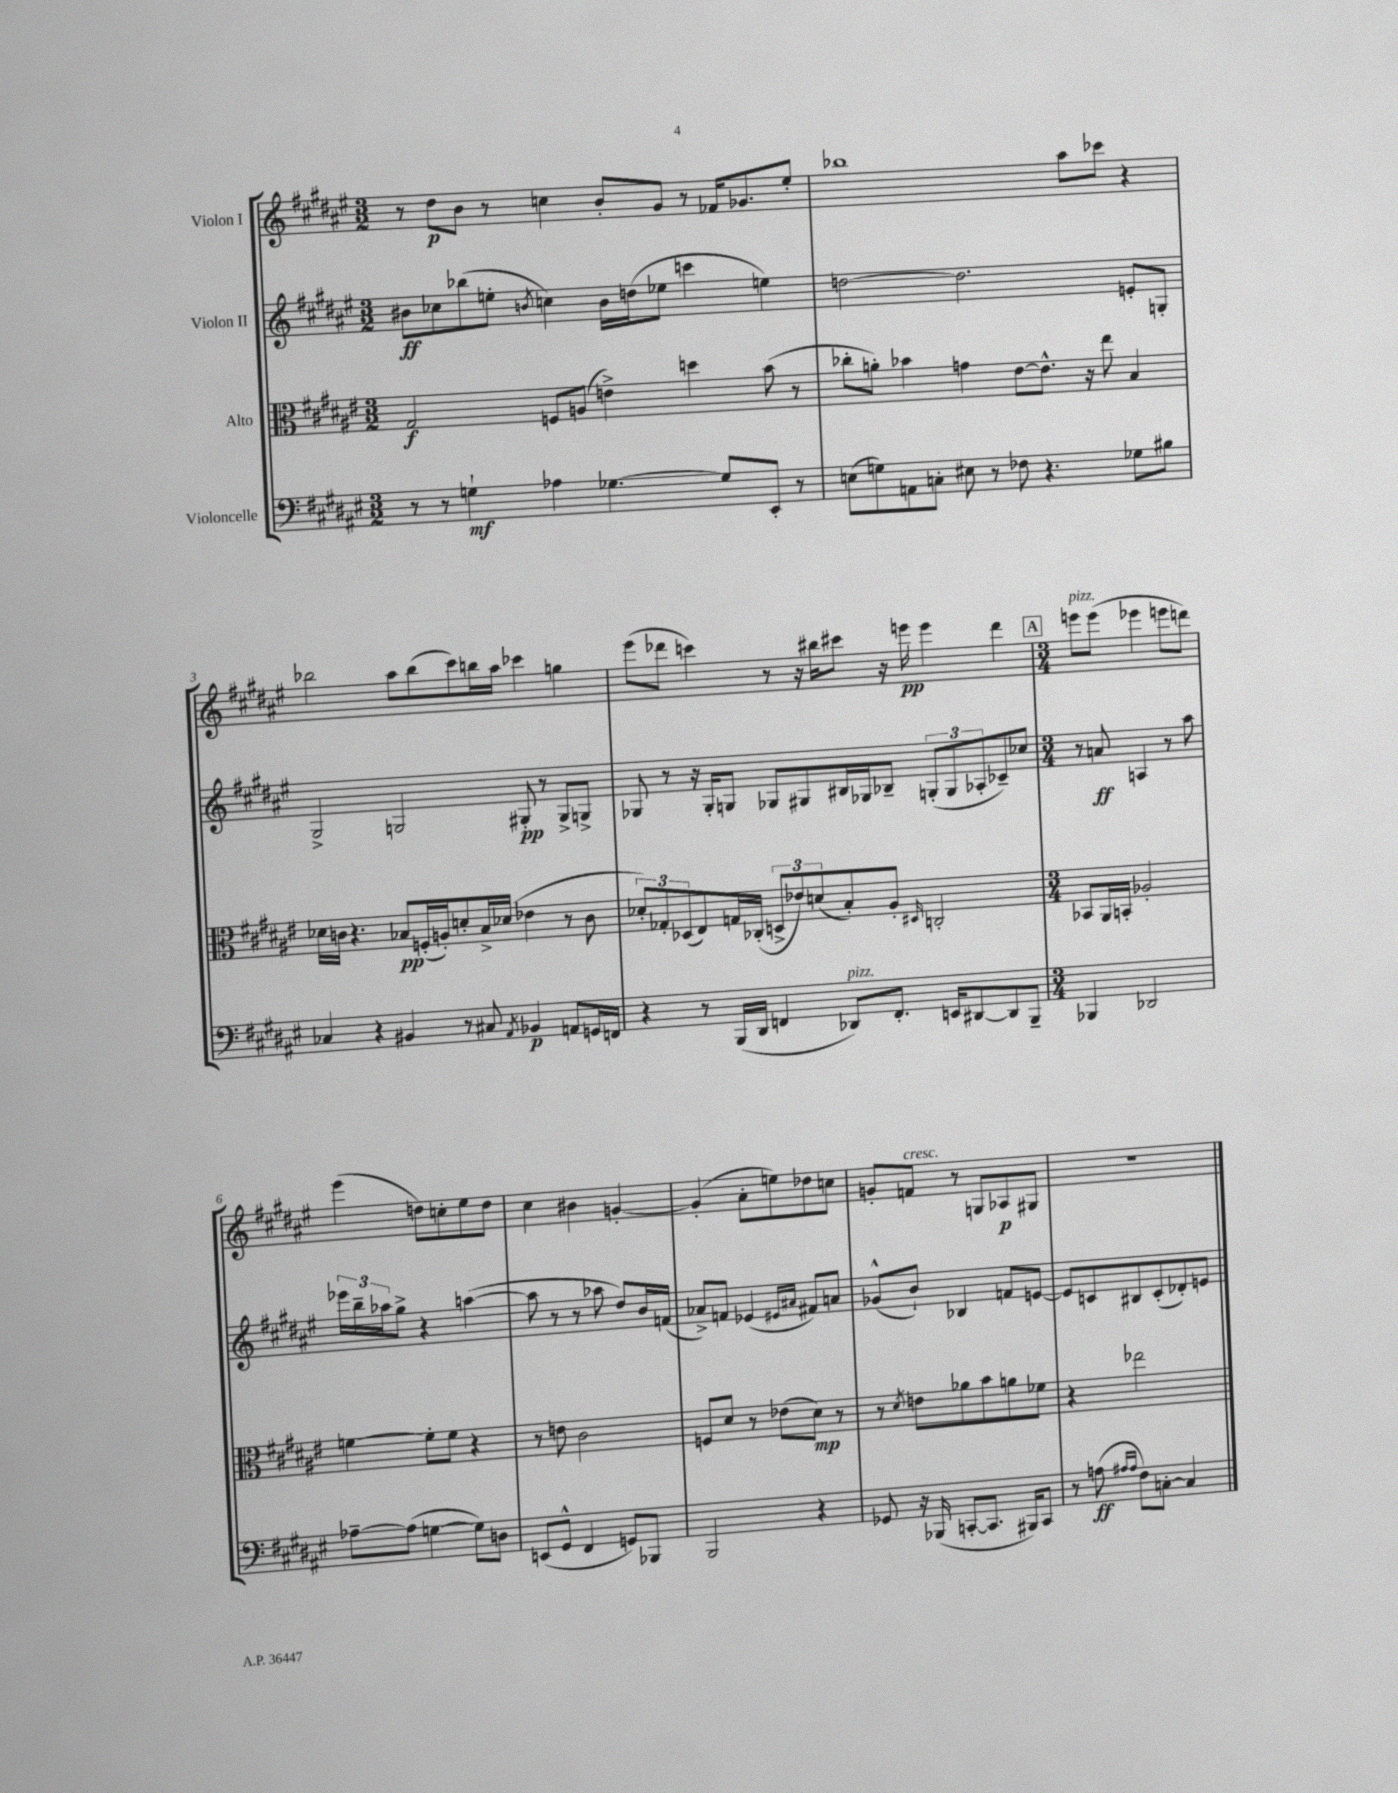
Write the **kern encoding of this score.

**kern	**dynam	**kern	**dynam	**kern	**dynam	**kern	**dynam
*part4	*part4	*part3	*part3	*part2	*part2	*part1	*part1
*staff4	*staff4	*staff3	*staff3	*staff2	*staff2	*staff1	*staff1
*I"Violoncelle	*	*I"Alto	*	*I"Violon II	*	*I"Violon I	*
*clefF4	*	*clefC3	*	*clefG2	*	*clefG2	*
*k[f#c#g#d#a#e#]	*	*k[f#c#g#d#a#e#]	*	*k[f#c#g#d#a#e#]	*	*k[f#c#g#d#a#e#]	*
*M3/2	*	*M3/2	*	*M3/2	*	*M3/2	*
=1	=1	=1	=1	=1	=1	=1	=1
8r	.	2G#/	f	8b#X\L	ff	8r	.
8r	.	.	.	8cc-X\	.	8dd#\L	p
4Gn`\	mf	.	.	(8bb-X\	.	8b\J	.
.	.	.	.	8een'\J	.	8r	.
.	.	.	.	8qbn/	.	.	.
4A-X\	.	8Fn/L	.	4ccn\)	.	4ccn\	.
.	.	(8An/J	.	.	.	.	.
[4.G-X\	.	4en^\)	.	16b\LL	.	8b'/L	.
.	.	.	.	(16ddn\J	.	.	.
.	.	.	.	8ee-X\J	.	8g#/J	.
.	.	4ddn\	.	4cccn\	.	8r	.
8G-/L]	.	.	.	.	.	16f-X/KL	.
.	.	.	.	.	.	8.g-X/	.
8EE#'/J	.	(8b\	.	4een\)	.	.	.
8r	.	8r	.	.	.	8ee#'/J	.
=2	=2	=2	=2	=2	=2	=2	=2
(8En\L	.	8cc-X'\L	.	[2ddn\	.	1bb-X	.
8Gn\)	.	8an'\J)	.	.	.	.	.
8AAn\	.	4b-X\	.	.	.	.	.
8Cn'\J	.	.	.	.	.	.	.
8E#X\	.	4gn\	.	2.dd\]	.	.	.
8r	.	.	.	.	.	.	.
8F-X\	.	[8e#\L	.	.	.	.	.
4.r	.	8.e#^^\J]	.	.	.	.	.
.	.	.	.	.	.	8aa#\L	.
.	.	16r	.	.	.	.	.
.	.	8ee#\	.	.	.	8ccc-X\J	.
8G-X\L	.	4B/	.	8en'/L	.	4r	.
8B#X\J	.	.	.	8Gn'/J	.	.	.
!!LO:LB:g=z
=3	=3	=3	=3	=3	=3	=3	=3
4C-X/	.	16d-X\LL	.	2G#^/	.	2bb-X\	.
.	.	16cn\JJ	.	.	.	.	.
.	.	4.r	.	.	.	.	.
4r	.	.	.	.	.	.	.
4BB#X/	.	8B-X/L	pp	2Gn/	.	8aa#\L	.
.	.	(16Fn'/L	.	.	.	(8bb-\	.
.	.	16An'/J)	.	.	.	.	.
8r	.	8dn'/	.	.	.	8ccc#\)	.
8C#X/	.	16B-^/L	.	.	.	16bbn\L	.
.	.	(16d-X/JJ	.	.	.	16aa#\JJ	.
8qAA#/	.	.	.	.	.	.	.
4BB-X/	p	4e-X\	.	8G#X'/	pp	4ccc-X\	.
.	.	.	.	8r	.	.	.
8AAn/L	.	8r	.	8G#^/L	.	4ggn\	.
16GGn/L	.	8c\	.	8Gn^/J	.	.	.
16FFn/JJ	.	.	.	.	.	.	.
=4	=4	=4	=4	=4	=4	=4	=4
4r	.	12d-X'/L)	.	8G-X/	.	(8eee#\L	.
.	.	12G-X'/	.	.	.	.	.
.	.	.	.	8r	.	8ddd-X\J	.
.	.	(12D-X/	.	.	.	.	.
8r	.	8E#/)	.	16r	.	4cccn\)	.
.	.	.	.	16G-'/KL	.	.	.
(16BBB/LL	.	16Gn/L	.	8Gn/J	.	.	.
16DD#/JJ	.	(16C-X'/JJ	.	.	.	.	.
4FFn/	.	12Dn^/L	.	8G-X/L	.	8r	.
.	.	12e-X/)	.	.	.	.	.
.	.	.	.	8G#X/	.	16r	.
.	.	(12dn/	.	.	.	.	.
.	.	.	.	.	.	16bb#X\KL	.
!LO:TX:a:i:t=pizz.	!	!	!	!	!	!	!
8DD-X/L)	.	8B'/)	.	16B#X/L	.	8ccc#X\J	.
.	.	.	.	16G-X/J	.	.	.
8.FF'/J	.	8A#'/J	.	8B-X~/J	.	16r	.
.	.	.	.	.	.	16eeen\	pp
.	.	16qqD#X/	.	.	.	.	.
.	.	2Cn'/	.	(12Gn'/L	.	4eee\	.
16EEn/KL	.	.	.	.	.	.	.
.	.	.	.	12G/	.	.	.
[8DD#X/	.	.	.	.	.	.	.
.	.	.	.	12A-X'/	.	.	.
8DD#/]	.	.	.	8c-X~/)	.	4ddd-\	.
8BBB~/J	.	.	.	8cc-X/J	.	.	.
!!LO:REH:place=s1:t=A
=5	=5	=5	=5	=5	=5	=5	=5
*M3/4	*	*M3/4	*	*M3/4	*	*M3/4	*
!	!	!	!	!	!	!LO:TX:a:i:t=pizz.	!
4BBB-X/	.	8BB-X/L	.	8r	.	8eeen\L	.
.	.	16AA#/L	.	8an/	ff	(8eee\J	.
.	.	16BBn'/JJ	.	.	.	.	.
2DD-X/	.	2A-X'/	.	4An/	.	4eee-X\	.
.	.	.	.	8r	.	8eeen\L	.
.	.	.	.	8aa#\	.	8dddn\J)	.
!!LO:LB:g=z
=6	=6	=6	=6	=6	=6	=6	=6
[8A-X~\L	.	[4fn\	.	24eee-X\LL	.	(4eee#\	.
.	.	.	.	24bb~\	.	.	.
.	.	.	.	24aa-X\J	.	.	.
(8A-\J]	.	.	.	8gg#^\J	.	.	.
[4Gn\	.	8f'\L]	.	4r	.	8ddn\L)	.
.	.	8f\J	.	.	.	8ccn'\	.
8G\L])	.	4r	.	([4aan\	.	8ee#\	.
8Dn\J	.	.	.	.	.	8dd\J	.
=7	=7	=7	=7	=7	=7	=7	=7
(8EEn/L	.	8r	.	8aa\]	.	4cc#\	.
8GG#^^/J	.	8en\	.	8r	.	.	.
4FF#/	.	2c#\	.	8r	.	4b#X\	.
.	.	.	.	8aa-X\	.	.	.
8GGn/L)	.	.	.	8dd#/L)	.	[4gn'/	.
8BBB-X/J	.	.	.	16b/L	.	.	.
.	.	.	.	(16fn/JJ	.	.	.
=8	=8	=8	=8	=8	=8	=8	=8
2BBB/	.	8Fn/L	.	8a-X^/L)	.	(4g'/]	.
.	.	8d#/J	.	8fn/J	.	.	.
.	.	8r	.	(4e-X/	.	8a#'\L	.
.	.	(8e-X\L	.	.	.	8een\)	.
.	.	.	.	16qqe#X/LL	.	.	.
.	.	.	.	16qqa#X/JJ	.	.	.
4r	.	8d#\J)	mp	8f#X/L)	.	8dd-X\	.
.	.	8r	.	8an/J	.	8ccn\J	.
=9	=9	=9	=9	=9	=9	=9	=9
8GG-X/	.	8r	.	(8g-X^^/L	.	8gn'/L	.
.	.	8qd#/	.	.	.	.	.
!	!	!	!	!	!	!LO:TX:a:i:t=cresc.	!
16r	.	8en\L	.	8b`/J)	.	8fn/J	.
(16BBB-X/	.	.	.	.	.	.	.
[8CCn'/L	.	8a-X\	.	4B-X/	.	8r	.
8.CC/J]	.	8b\	.	.	.	8Gn/L	.
.	.	8an\	.	8fn/L	.	8A-X/	p
16BBB#X/KL)	.	.	.	.	.	.	.
8CC/J	.	8f-X\J	.	[8en/J	.	8G#X/J	.
=10	=10	=10	=10	=10	=10	=10	=10
8r	.	4r	.	8e/L]	.	2.r	.
(8An\	ff	.	.	8cn/	.	.	.
16qqA#X/LL	.	.	.	.	.	.	.
16qqA#/JJ	.	.	.	.	.	.	.
8F#\L)	.	2ee-X\	.	8B#X/	.	.	.
[8Cn'\J	.	.	.	(8c'/	.	.	.
4C/]	.	.	.	8d-X'/)	.	.	.
.	.	.	.	8en/J	.	.	.
==	==	==	==	==	==	==	==
*-	*-	*-	*-	*-	*-	*-	*-
